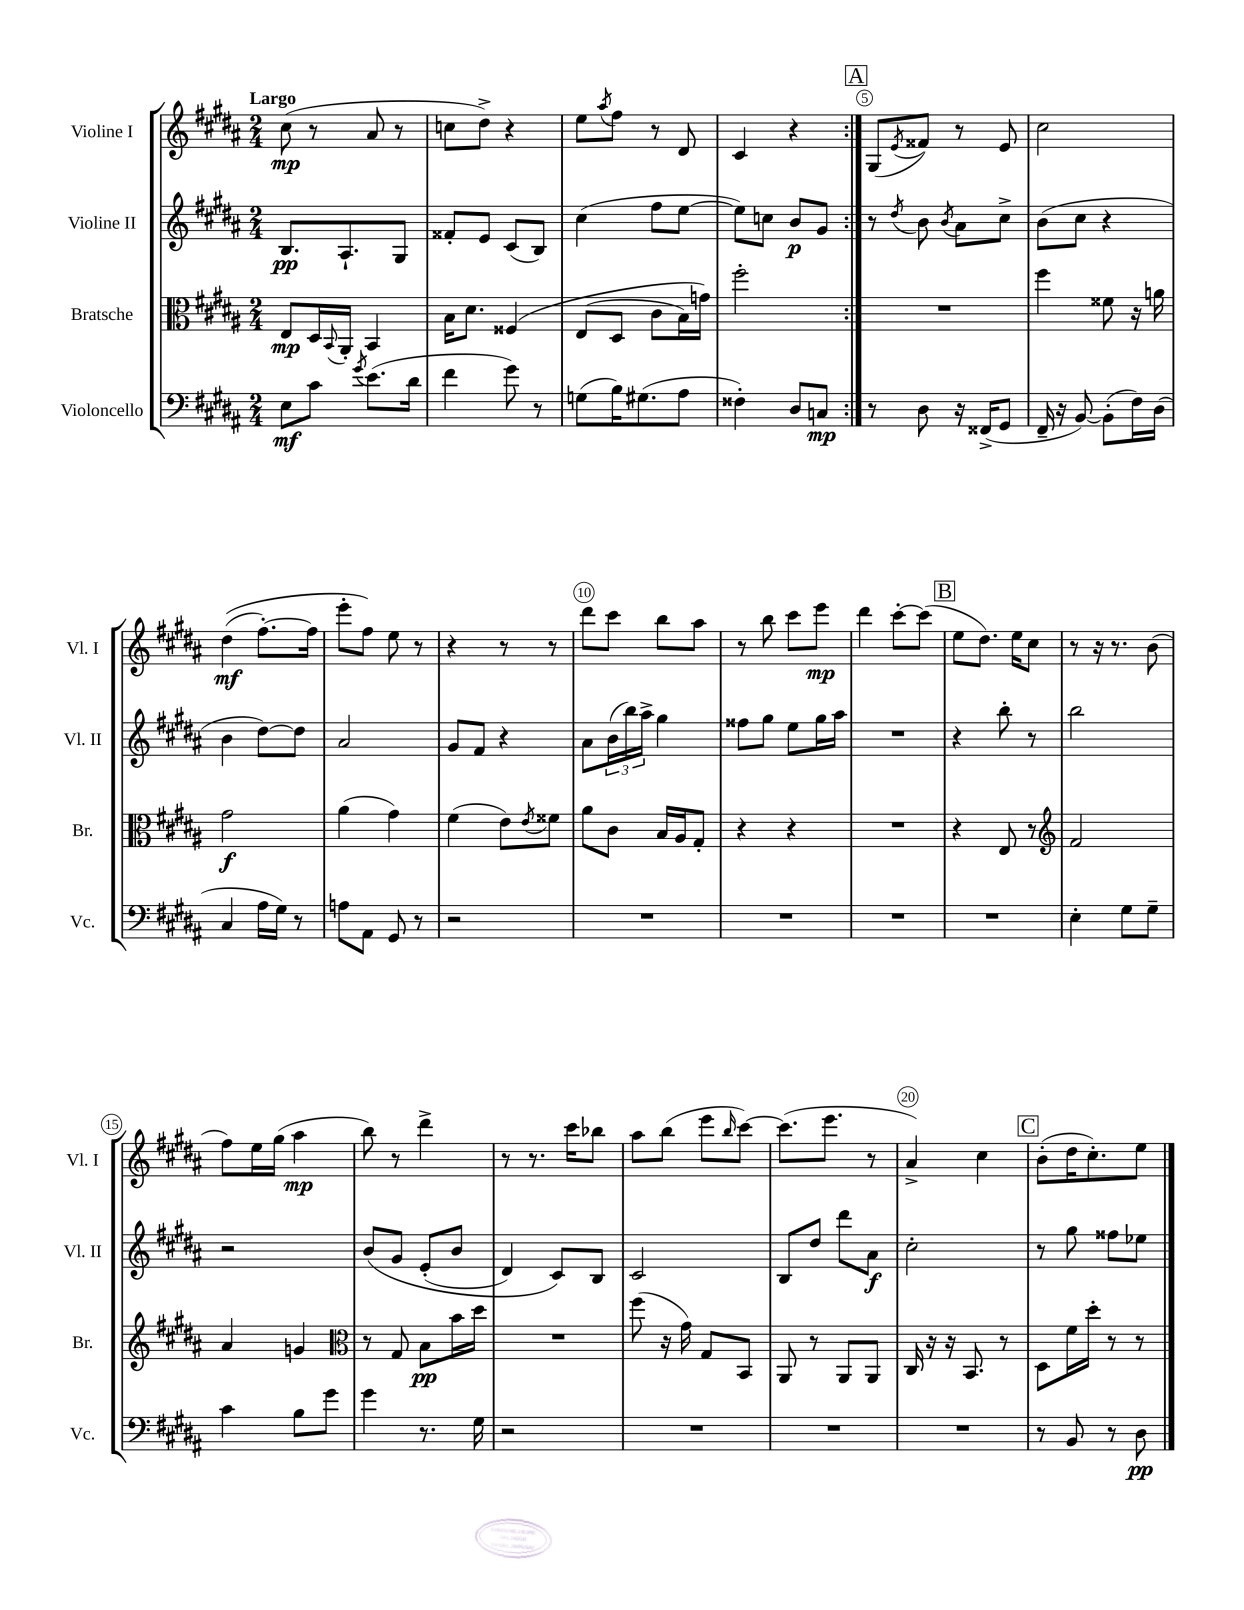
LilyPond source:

<<
\new StaffGroup <<
\new Staff = "s0" \with { instrumentName = "Violine I" shortInstrumentName = "Vl. I" } {
    \clef treble \key b \major \numericTimeSignature \time 2/4 \tempo "Largo"
    \repeat volta 2 { cis''8\mp( r8 ais'8 r8 |
    c''8 dis''8->) r4 |
    e''8 \acciaccatura { ais''8 } fis''8 r8 dis'8 |
    cis'4 r4 | }
    \mark \markup { \box "A" } gis8( \acciaccatura { e'8 } fisis'8) r8 e'8 |
    cis''2 |
    dis''4\mf(\( fis''8.~-.) fis''16 |
    e'''8-. fis''8\) e''8 r8 |
    r4 r8 r8 |
    dis'''8 cis'''8 b''8 ais''8 |
    r8 b''8 cis'''8 e'''8\mp |
    dis'''4 cis'''8~-. cis'''8( |
    \mark \markup { \box "B" } e''8 dis''8.) e''16 cis''8 |
    r8 r16 r8. b'8( |
    fis''8) e''16 gis''16( ais''4\mp |
    b''8) r8 dis'''4-> |
    r8 r8. cis'''16 bes''8 |
    ais''8 b''8( e'''8 \grace { b''16 } cis'''8~) |
    cis'''8.( e'''8. r8 |
    ais'4->) cis''4 |
    \mark \markup { \box "C" } b'8-.( dis''16 cis''8.-.) e''8 \bar "|." |
}
\new Staff = "s1" \with { instrumentName = "Violine II" shortInstrumentName = "Vl. II" } {
    \clef treble \key b \major \numericTimeSignature \time 2/4
    \repeat volta 2 { b8.\pp ais8.-! gis8 |
    fisis'8-. e'8 cis'8( b8) |
    cis''4( fis''8 e''8~ |
    e''8) c''8 b'8\p gis'8 | }
    \mark \markup { \box "A" } r8 \acciaccatura { dis''8 } b'8 \acciaccatura { b'8 } ais'8 cis''8-> |
    b'8( cis''8 r4 |
    b'4 dis''8~) dis''8 |
    ais'2 |
    gis'8 fis'8 r4 |
    ais'8 \tuplet 3/2 { b'16( b''16) ais''16-> } gis''4 |
    fisis''8 gis''8 e''8 gis''16 ais''16 |
    R2 |
    \mark \markup { \box "B" } r4 b''8-. r8 |
    b''2 |
    r2 |
    b'8\( gis'8 e'8-.( b'8 |
    dis'4) cis'8\) b8 |
    cis'2 |
    b8 dis''8 dis'''8 ais'8\f |
    cis''2-. |
    \mark \markup { \box "C" } r8 gis''8 fisis''8 ees''8 \bar "|." |
}
\new Staff = "s2" \with { instrumentName = "Bratsche" shortInstrumentName = "Br." } {
    \clef alto \key b \major \numericTimeSignature \time 2/4
    \repeat volta 2 { e8\mp dis16 \appoggiatura { b,8 } ais,16-. b,4 |
    b16 dis'8. fisis4\( |
    e8( dis8 cis'8 b16) g'16\) |
    fis''2-. | }
    \mark \markup { \box "A" } R2 |
    fis''4 fisis'8 r16 a'16 |
    gis'2\f |
    ais'4( gis'4) |
    fis'4( e'8) \acciaccatura { e'8 } fisis'8 |
    ais'8 cis'8 b16 ais16 gis8-. |
    r4 r4 |
    R2 |
    \mark \markup { \box "B" } r4 e8 r8 |
    \clef treble fis'2 |
    ais'4 g'4 |
    \clef alto r8 gis8 b8\pp b'16 dis''16 |
    R2 |
    fis''8( r16 gis'16) gis8 b,8 |
    ais,8 r8 ais,8 ais,8 |
    cis16 r16 r16 b,8. r8 |
    \mark \markup { \box "C" } dis8 fis'16 dis''16-. r8 r8 \bar "|." |
}
\new Staff = "s3" \with { instrumentName = "Violoncello" shortInstrumentName = "Vc." } {
    \clef bass \key b \major \numericTimeSignature \time 2/4
    \repeat volta 2 { e8\mf cis'8 \acciaccatura { gis'8 } e'8.( dis'16 |
    fis'4 gis'8) r8 |
    g8( b16) gis8.( ais8 |
    fisis4-.) dis8 c8\mp | }
    \mark \markup { \box "A" } r8 dis8 r16 fisis,16->( gis,8 |
    fis,16-- r16 b,8~) b,8-.( fis16) dis16( |
    cis4 ais16 gis16) r8 |
    a8 ais,8 gis,8 r8 |
    r2 |
    R2 |
    R2 |
    R2 |
    \mark \markup { \box "B" } R2 |
    e4-. gis8 gis8-- |
    cis'4 b8 gis'8 |
    gis'4 r8. gis16 |
    r2 |
    R2 |
    R2 |
    R2 |
    \mark \markup { \box "C" } r8 b,8 r8 dis8\pp \bar "|." |
}
>>
>>
\layout { \context { \Score \override BarNumber.break-visibility = ##(#f #t #t) barNumberVisibility = #(every-nth-bar-number-visible 5) \override BarNumber.stencil = #(make-stencil-circler 0.1 0.3 ly:text-interface::print) } }
